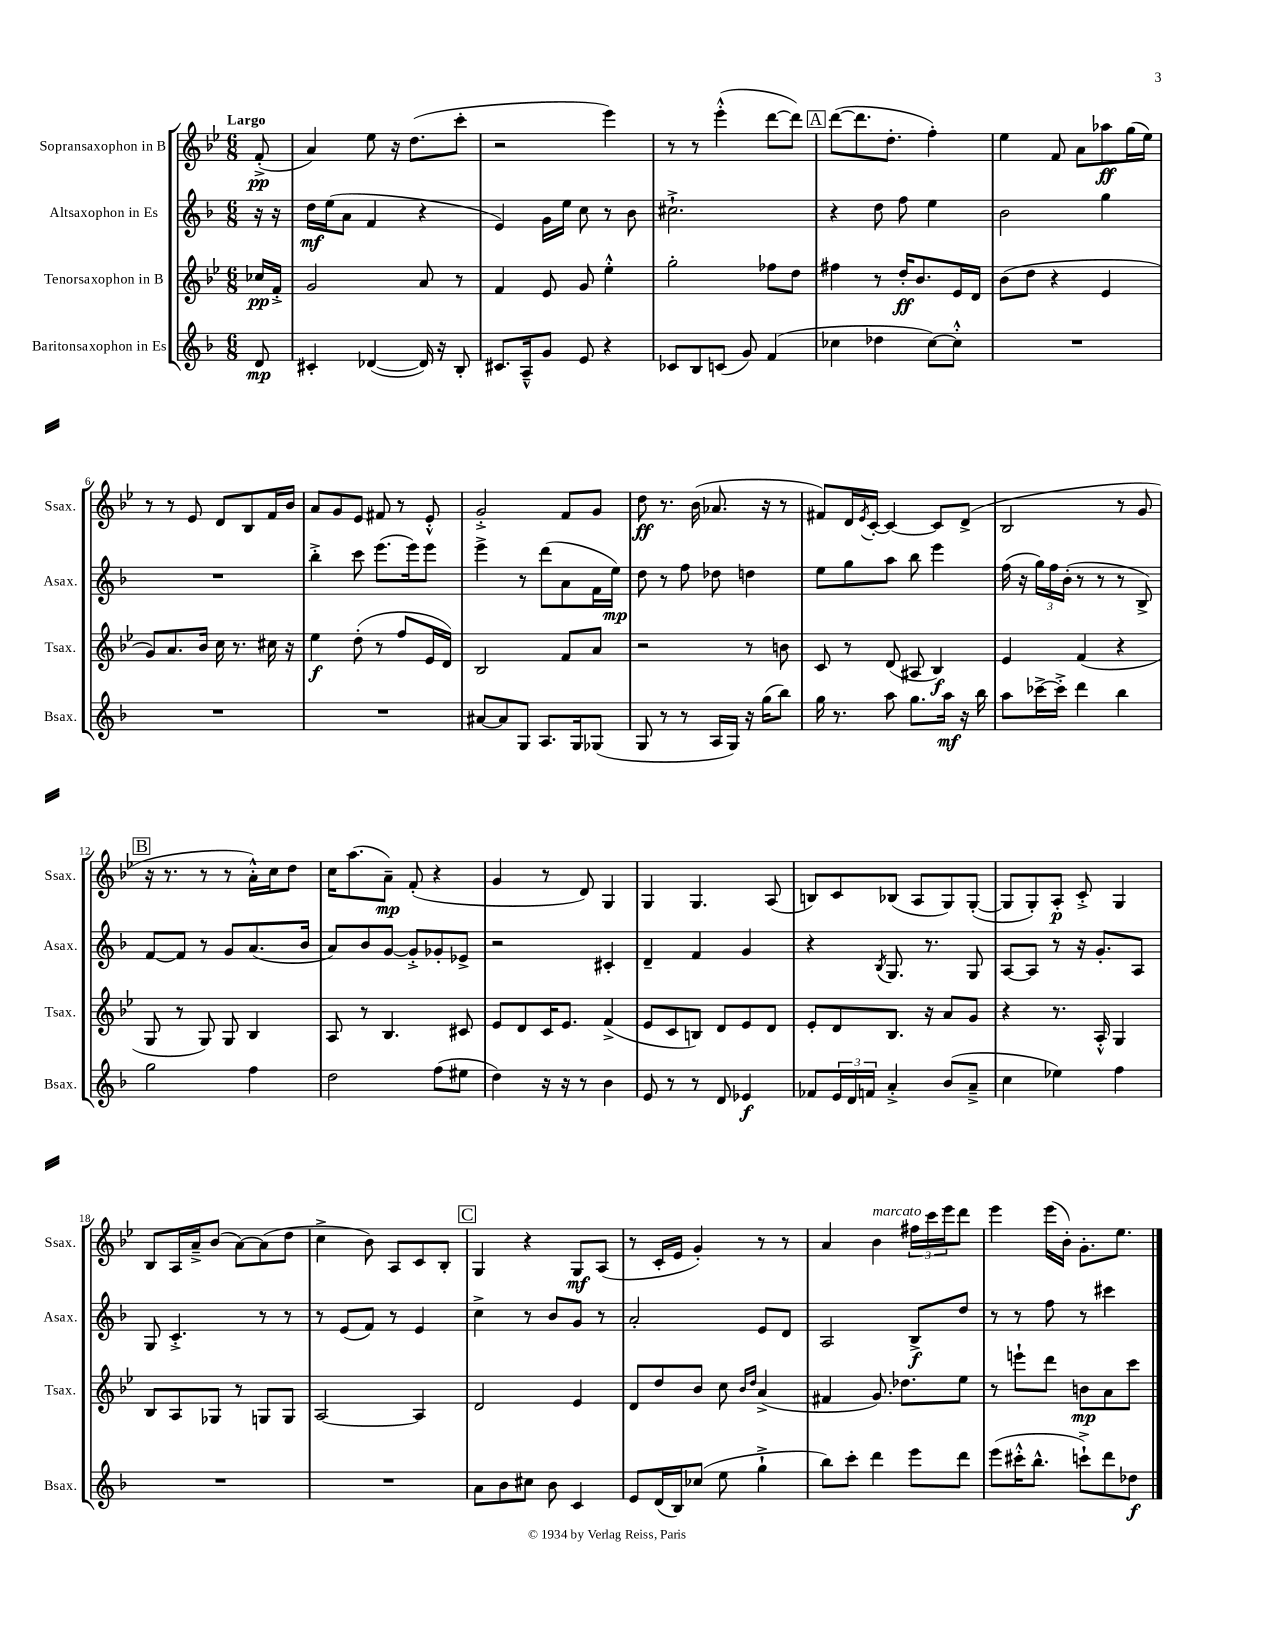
<<
\new StaffGroup <<
\new Staff = "s0" \with { instrumentName = "Sopransaxophon in B" shortInstrumentName = "Ssax." } {
    \clef treble \key bes \major \numericTimeSignature \time 6/8 \partial 8 \tempo "Largo"
    f'8-.->\pp( |
    a'4) ees''8 r16 d''8.( c'''8-. |
    r2 ees'''4) |
    r8 r8 ees'''4-.-^( d'''8~ d'''8) |
    \mark \markup { \box "A" } d'''8~( d'''8. d''8.-. f''4-.) |
    ees''4 f'8 a'8 aes''8\ff g''16( ees''16) |
    r8 r8 ees'8 d'8 bes8 f'16 bes'16 |
    a'8 g'8 ees'8 fis'8 r8 ees'8-.-^ |
    g'2-.-> f'8 g'8 |
    d''8\ff r8. bes'16( aes'8. r16 r8 |
    fis'8) d'16 \acciaccatura { ees'8 } c'16~-. c'4~ c'8 d'8->( |
    bes2 r8 g'8 |
    \mark \markup { \box "B" } r16 r8. r8 r8 a'16-.-^) c''16 d''8 |
    c''16 a''8.( a'8--\mp) f'8-.( r4 |
    g'4 r8 d'8) g4 |
    g4 g4. a8( |
    b8) c'8 bes8( a8 g8) g8~-.( |
    g8 g8-.) a8-.\p c'8-.-> g4 |
    bes8 a16 a'16---> bes'8( a'8~) a'8( d''8 |
    c''4-> bes'8) a8 c'8 bes8-. |
    \mark \markup { \box "C" } g4 r4 g8\mf a8( |
    r8 c'16-. ees'16 g'4-.) r8 r8 |
    a'4 bes'4^\markup { \italic "marcato" } \tuplet 3/2 { fis''16 c'''16 ees'''16 } d'''8 |
    ees'''4 ees'''16( bes'16-.) g'8.-. ees''8. \bar "|." |
}
\new Staff = "s1" \with { instrumentName = "Altsaxophon in Es" shortInstrumentName = "Asax." } {
    \clef treble \key f \major \numericTimeSignature \time 6/8 \partial 8
    r16 r16 |
    d''16\mf e''16( a'8 f'4 r4 |
    e'4) g'16 e''16 c''8 r8 bes'8 |
    cis''2.-!-> |
    \mark \markup { \box "A" } r4 d''8 f''8 e''4 |
    bes'2 g''4 |
    R2. |
    bes''4-.-> c'''8 e'''8.( e'''16) e'''8 |
    e'''4-> r8 d'''8( a'8 f'16 e''16\mp) |
    d''8 r8 f''8 des''8 d''4 |
    e''8 g''8 a''8 bes''8 e'''4 |
    f''16( r16 \tuplet 3/2 { g''16) f''16 bes'16-.( } r8 r8 r8 bes8->) |
    \mark \markup { \box "B" } f'8~ f'8 r8 g'8 a'8.( bes'16 |
    a'8) bes'8 g'8~ g'8-.-> ges'8-. ees'8-> |
    r2 cis'4-. |
    d'4-- f'4 g'4 |
    r4 \acciaccatura { bes8 } g8. r8. g8 |
    a8~ a8 r8 r16 g'8.-. a8 |
    g8 c'4.-.-> r8 r8 |
    r8 e'8( f'8) r8 e'4 |
    \mark \markup { \box "C" } c''4-> r8 bes'8 g'8 r8 |
    a'2-. e'8 d'8 |
    a2 bes8->\f d''8 |
    r8 r8 f''8 r8 cis'''4 \bar "|." |
}
\new Staff = "s2" \with { instrumentName = "Tenorsaxophon in B" shortInstrumentName = "Tsax." } {
    \clef treble \key bes \major \numericTimeSignature \time 6/8 \partial 8
    ces''16\pp f'16-.-> |
    g'2 a'8 r8 |
    f'4 ees'8 g'8 ees''4-.-^ |
    g''2-. fes''8 d''8 |
    \mark \markup { \box "A" } fis''4 r8 d''16-.\ff bes'8. ees'16 d'16 |
    bes'8( d''8 r4 ees'4 |
    g'8) a'8. bes'16 c''16 r8. cis''16 r16 |
    ees''4\f d''8-.( r8 f''8 ees'16 d'16) |
    bes2 f'8 a'8 |
    r2 r8 b'8 |
    c'8 r8 d'8( ais8 bes4\f) |
    ees'4 f'4( r4 |
    \mark \markup { \box "B" } g8 r8 g8) g8 bes4 |
    a8 r8 bes4. cis'8 |
    ees'8 d'8 c'16 ees'8. f'4->( |
    ees'8 c'8 b8) d'8 ees'8 d'8 |
    ees'8-. d'8 bes8. r16 a'8 g'8 |
    r4 r8. a16-.-^ g4 |
    bes8 a8 ges8 r8 g8 g8 |
    a2~ a4 |
    \mark \markup { \box "C" } d'2 ees'4 |
    d'8 d''8 bes'8 c''8 \grace { bes'16 d''16 } a'4->( |
    fis'4 g'8.) des''8. ees''8 |
    r8 e'''8-! d'''8 b'8\mp a'8 c'''8 \bar "|." |
}
\new Staff = "s3" \with { instrumentName = "Baritonsaxophon in Es" shortInstrumentName = "Bsax." } {
    \clef treble \key f \major \numericTimeSignature \time 6/8 \partial 8
    d'8\mp |
    cis'4-. des'4~( des'16) r16 bes8-. |
    cis'8. a16---^ g'8 e'8 r4 |
    ces'8 bes8 c'8( g'8) f'4( |
    \mark \markup { \box "A" } ces''4 des''4 ces''8~) ces''8-.-^ |
    R2. |
    R2. |
    R2. |
    ais'8~ ais'8 g8 a8. g16 ges8( |
    g8 r8 r8 a16 g16) r16 g''16( bes''8) |
    g''16 r8. a''8 g''8. a''16\mf r16 bes''16 |
    a''8 ces'''16~-> ces'''16-.-> d'''4 bes''4 |
    \mark \markup { \box "B" } g''2 f''4 |
    d''2 f''8( eis''8 |
    d''4) r16 r16 r8 bes'4 |
    e'8 r8 r8 d'8 ees'4\f |
    fes'8 \tuplet 3/2 { e'16 d'16 f'16 } a'4-.-> bes'8( a'8---> |
    c''4 ees''4) f''4 |
    R2. |
    R2. |
    \mark \markup { \box "C" } a'8 bes'8 cis''8 bes'8 c'4 |
    e'8 d'16( bes16) ces''8( e''8 g''4-!-> |
    bes''8) c'''8-. d'''4 e'''8 d'''8 |
    e'''8( cis'''16-.-^ bes''8.-^ c'''8-!->) d'''8 des''8\f \bar "|." |
}
>>
>>
